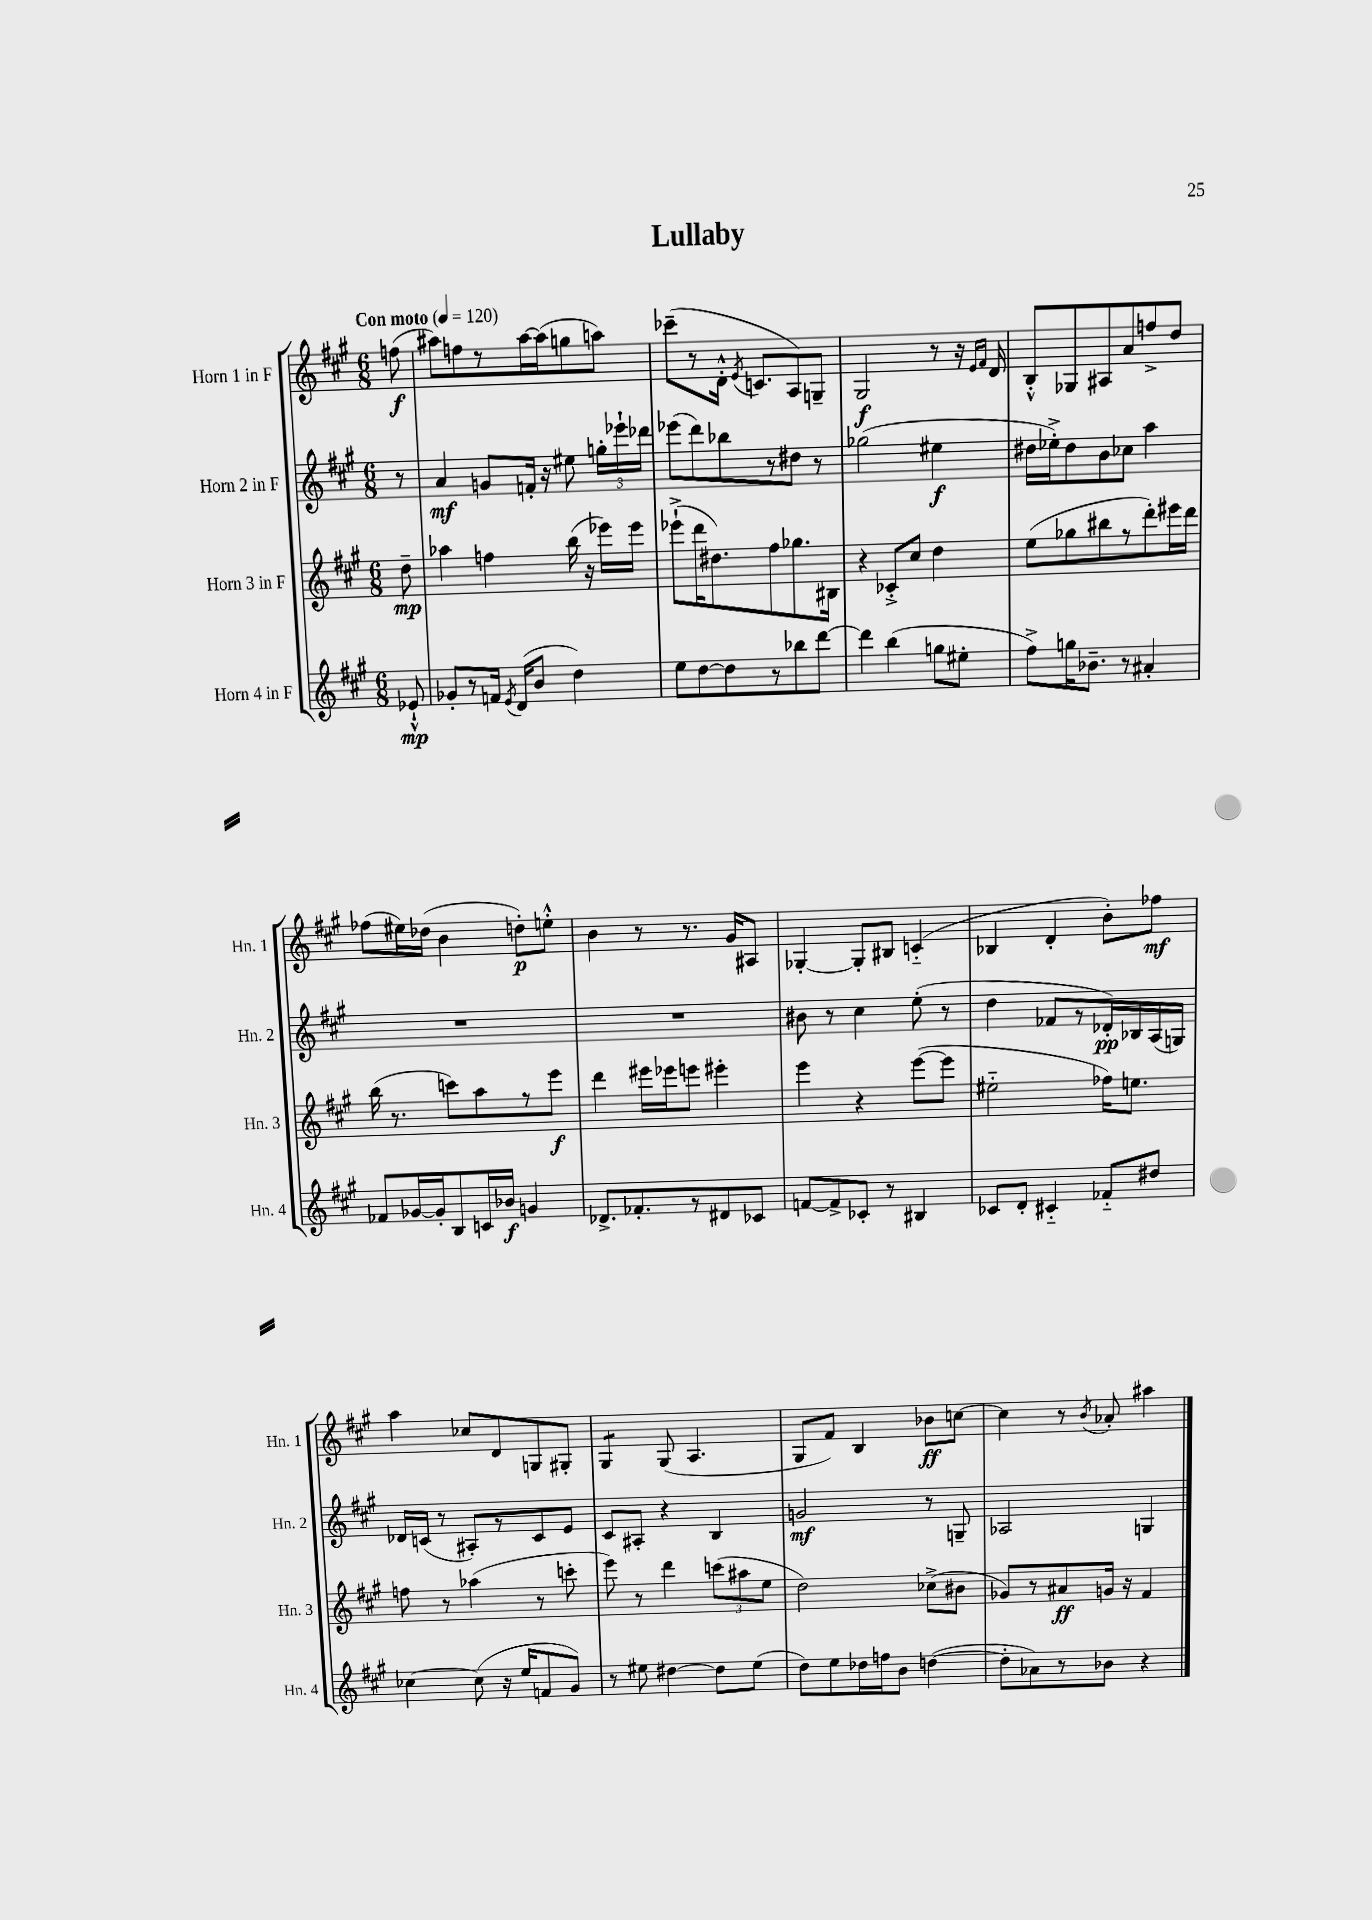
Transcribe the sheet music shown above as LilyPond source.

\header { title = "Lullaby" }
<<
\new StaffGroup <<
\new Staff = "s0" \with { instrumentName = "Horn 1 in F" shortInstrumentName = "Hn. 1" } {
    \clef treble \key a \major \numericTimeSignature \time 6/8 \partial 8 \tempo "Con moto" 4 = 120
    \autoBeamOff f''8\f( |
    ais''8[) f''8 r8 ais''16~ ais''16( g''8 a''8]) |
    ces'''8[--( r8 d'16]-.-^ \acciaccatura { e'8 } c'8.[ a8) g8]-- |
    gis2\f r8 r16 \grace { e'16[ fis'16] } d'16 |
    b8[-.-^ ges8 ais8 a'8 f''8-> d''8] |
    fes''8[( eis''16) des''16]( b'4 d''8[-.\p) e''8]-.-^ |
    b'4 r8 r8. gis'16[ ais8] |
    ges4~-. ges8[-. bis8] c'4-_( |
    bes4 d'4-. b'8[-.) fes''8]\mf |
    a''4 ces''8[ d'8 g8 gis8]-. |
    gis4:8 gis8( a4. |
    gis8[ fis'8]) b4 bes'8[\ff c''8]~ |
    c''4 r8 \acciaccatura { b'8 } aes'8-. ais''4 \bar "|." |
}
\new Staff = "s1" \with { instrumentName = "Horn 2 in F" shortInstrumentName = "Hn. 2" } {
    \clef treble \key a \major \numericTimeSignature \time 6/8 \partial 8
    \autoBeamOff r8 |
    a'4\mf g'8[ f'16]-. r16 eis''8 \tuplet 3/2 { g''16[-. ees'''16-! des'''16] } |
    ees'''8[( d'''8) bes''8 r8 dis''8] r8 |
    ges''2( eis''4\f |
    dis''16[ ees''16-.->) dis''8 b'8 ces''8] a''4 |
    R2. |
    R2. |
    bis'8 r8 cis''4 e''8-.( r8 |
    d''4 fes'8[ r8 des'16-.\pp) bes16 a16( g16]) |
    des'16[ c'16]( r8 ais8[-.) r8 c'8 e'8] |
    cis'8[ ais8]-. r4 b4 |
    g'2\mf r8 g8-- |
    aes2 g4 \bar "|." |
}
\new Staff = "s2" \with { instrumentName = "Horn 3 in F" shortInstrumentName = "Hn. 3" } {
    \clef treble \key a \major \numericTimeSignature \time 6/8 \partial 8
    \autoBeamOff d''8--\mp |
    aes''4 f''4 b''16( r16 ees'''16[) ees'''16] |
    ees'''8[-!->( d'''16 dis''8.) fis''8 ges''8. bis16] |
    r4 ces'8[-.-> cis''8] d''4 |
    e''8[( ges''8 bis''8 r8 d'''8-.) eis'''16 d'''16] |
    b''16( r8. c'''8[) a''8 r8 e'''8]\f |
    d'''4 eis'''16[ ees'''16 e'''8] eis'''4-. |
    e'''4 r4 e'''8[~( e'''8] |
    eis''2-_ fes''16[) e''8.] |
    f''8 r8 aes''4( r8 c'''8-. |
    e'''8) r8 d'''4 \tuplet 3/2 { c'''8[( ais''8 e''8] } |
    d''2) ces''8[->( bis'8] |
    ges'8[) r8 ais'8\ff g'16] r16 fis'4 \bar "|." |
}
\new Staff = "s3" \with { instrumentName = "Horn 4 in F" shortInstrumentName = "Hn. 4" } {
    \clef treble \key a \major \numericTimeSignature \time 6/8 \partial 8
    \autoBeamOff ees'8-!-^\mp |
    ges'8[-. r8 f'16] \acciaccatura { e'8 } d'16[( b'8] d''4) |
    e''8[ d''8~ d''8 r8 bes''8 d'''8]~ |
    d'''4 b''4( g''8[ eis''8]-. |
    fis''8[->) g''16 bes'8.]-- r8 ais'4-. |
    fes'8[ ges'16~ ges'16-. b8 c'16 bes'16]\f g'4 |
    des'8.[-> fes'8.-. r8 dis'8 ces'8] |
    f'8[~ f'8-> ces'8]-. r8 bis4 |
    ces'8[ d'8]-. cis'4-_ fes'8[-_ dis''8] |
    ces''4~ ces''8( r16 e''16[ f'8 gis'8]) |
    r8 eis''8 dis''4~ dis''8[ eis''8]( |
    d''8[) e''8 des''16 f''16 b'8] d''4~( |
    d''8[-. aes'8) r8 bes'8] r4 \bar "|." |
}
>>
>>
\layout { \context { \Score \remove "Bar_number_engraver" } }
